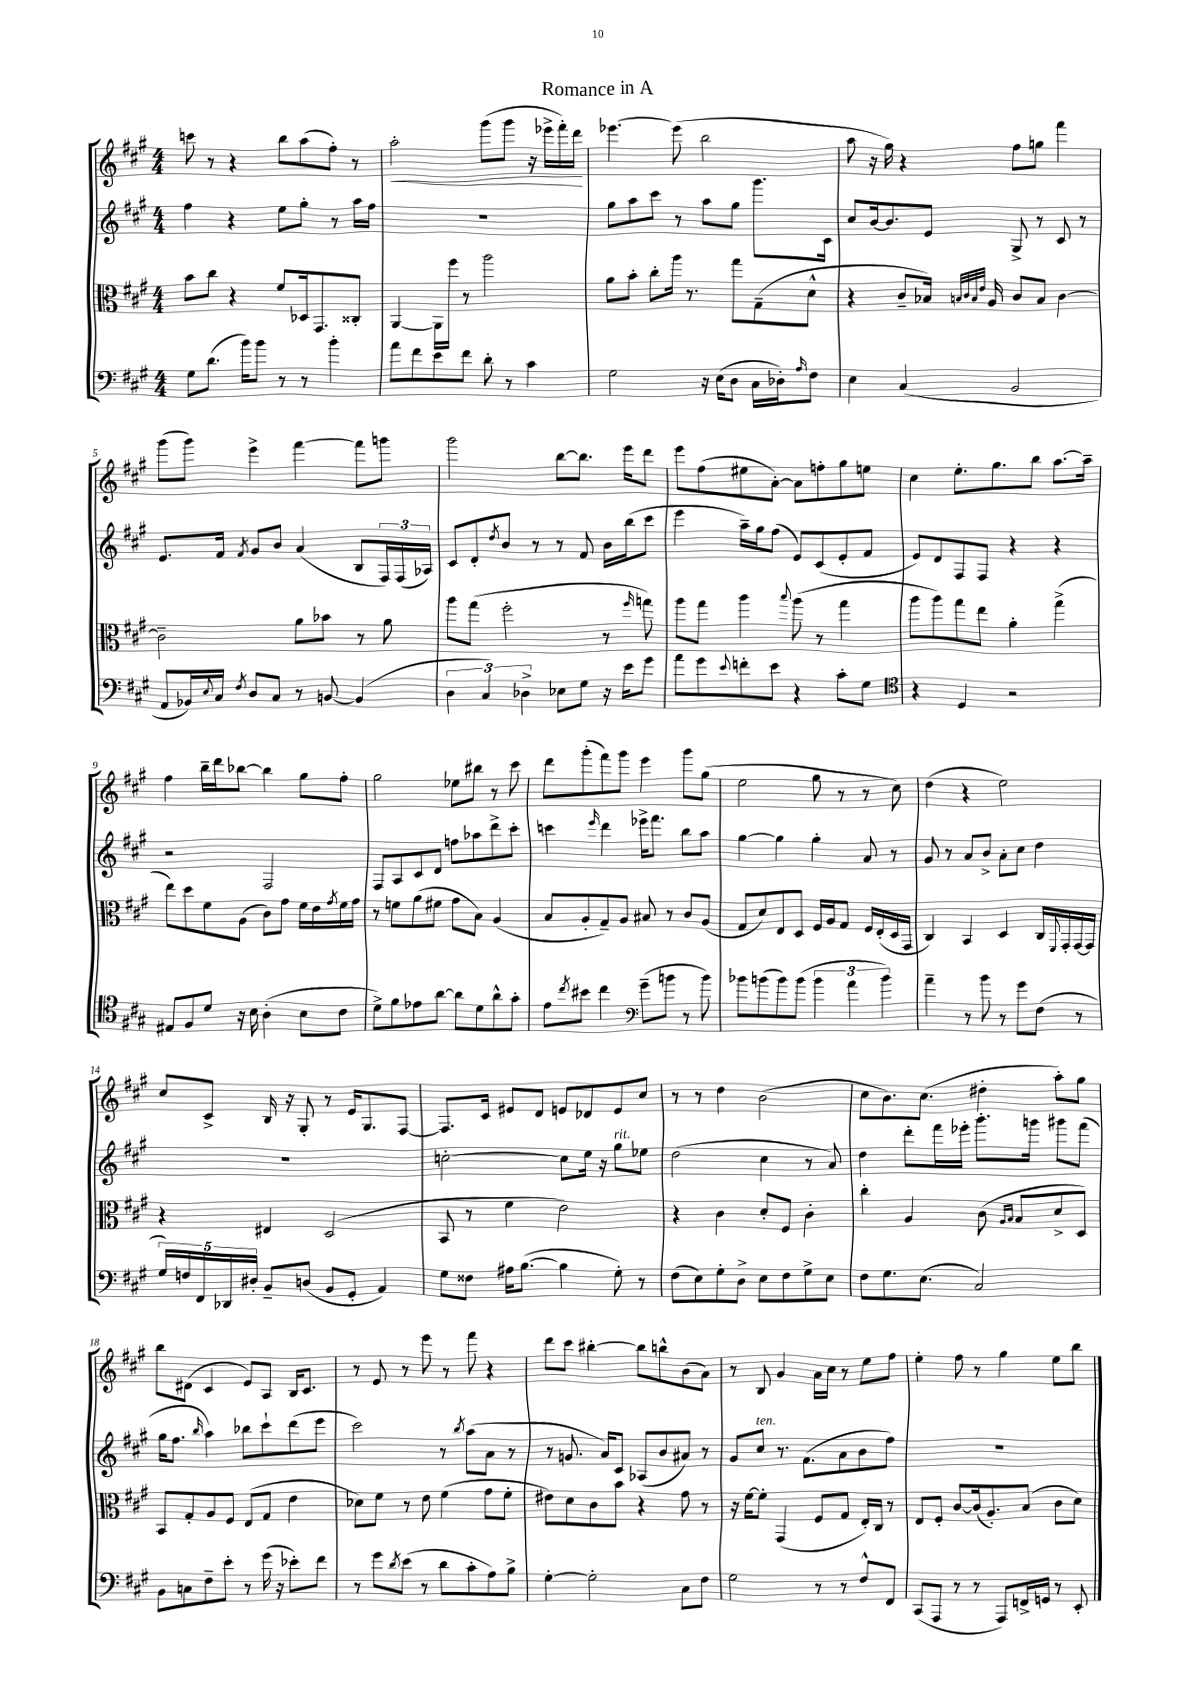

**kern	**kern	**kern	**kern
*staff4	*staff3	*staff2	*staff1
*clefF4	*clefC3	*clefG2	*clefG2
*k[f#c#g#]	*k[f#c#g#]	*k[f#c#g#]	*k[f#c#g#]
*M4/4	*M4/4	*M4/4	*M4/4
8G#	8b	4ff#	8ccc
(8.d	8cc#	.	8r
.	4r	4r	4r
16b)	.	.	.
8b	.	.	.
8r	8f#	8ee	8bb
8r	16D-	8gg#'	(8aa
.	8.GG#	.	.
4b'	.	8r	8ff#')
.	8C##'	16aa	8r
.	.	16ff#	.
=	=	=	=
8a	[4AA	1r	2aa'
8f#	.	.	.
8e	16AA]	.	.
.	16ff#	.	.
8f#	8r	.	.
8d'	2aa	.	(8ggg#
8r	.	.	8ggg#
4c#	.	.	16r
.	.	.	16eee-^
.	.	.	16fff#')
.	.	.	16ddd
=	=	=	=
2G#	8a	8gg#	[4.eee-
.	8b'	8aa	.
.	8cc#'	8ccc#	.
.	16aa	8r	(8eee-]
.	8.r	.	.
16r	.	8aa	2bb
(16E	.	.	.
8D	8gg#	8gg#	.
16C#	(8G#~	8.ggg#	.
16D-')	.	.	.
16qqA	.	.	.
8F#	8d^^	.	.
.	.	16c#	.
=	=	=	=
4E	4r	8cc#	8aa
.	.	[16b	16r
.	.	8.b]	16gg#)
(4C#	8c#~	.	4r
.	16B-)	8e	.
.	32qqB	.	.
.	32qqc#	.	.
.	32qqB	.	.
.	32qqe	.	.
.	16A	.	.
2BB	8c#	8G#^	8ff#
.	8B	8r	8gg
.	[4c#	8c#	4fff#
.	.	8r	.
=	=	=	=
8AA	2c#~]	8.e	(8ggg#
16BB-)	.	.	8ggg#)
8qqE	.	.	.
16C#	.	16f#	.
8qF#	.	8qf#	.
8D	.	8g#	4eee^
8C#	.	8b	.
8r	8a	(4a	[4fff#
[8BB	8b-	.	.
(4BB]	8r	8B	8fff#]
.	8a	24F#)	8ggg
.	.	(24F#	.
.	.	24A-)	.
=	=	=	=
6D	8aa	8c#	2ggg#
.	(8gg#	8d'	.
6C#)	.	.	.
.	.	8qdd	.
.	2ff#'	8b	.
6D-^	.	.	.
.	.	8r	.
8E-	.	8r	[8bb
8G#	.	8f#	8.bb]
16r	8r	16b	.
16e	.	(16bb	16eee
.	16qqff#	.	.
8g#	8gg)	8ccc#	8ddd
=	=	=	=
8a	8aa	4eee	8eee
8g#	8gg#	.	(8ff#
8qqe	.	.	.
8f'	4aa	16aa~)	8ee#
.	.	16gg#	.
8e	.	(8ff#	[8a')
.	8qqbb	.	.
4r	(8aa	8e)	8a]
.	8r	(8c#	8ff'
8c#'	4gg#	8e'	8gg#
8G#	.	8f#	8ee
=	=	=	=
*clefC4	*	*	*
4r	8aa	8e)	4cc#
.	8aa)	8d	.
4D	8gg#	8F#	8.ee'
.	8ee	8F#	.
.	.	.	8.gg#
2r	4a'	4r	.
.	.	.	8bb
.	(4gg#^	4r	[8.aa
.	.	.	16aa~]
=	=	=	=
8E#	8ee)	2r	4ff#
8F#	8dd	.	.
8d	8f#	.	16bb~
.	.	.	16ddd
16r	(8A	.	[8bb-
16B	.	.	.
(4A'	8c#)	2F#	4bb-]
.	8g#	.	.
8B	16f#	.	8gg#
.	16e	.	.
.	8qg#	.	.
8c#	16f#	.	8ff#'
.	16g#	.	.
=	=	=	=
8d^)	8r	8F#	2gg#
8f#	8f	8A	.
8e-	(8a	8c#	.
[8a	8f#	8d	.
8a]	8g#	8ff	8ee-
8d	8B)	8aa-	8bb#
8a^^	(4A	8ddd^	8r
8g#'	.	8ccc#'	8ccc#
=	=	=	=
8e	8B	4ccc	8ddd
8qcc#	.	.	.
8b#	8A'	.	(8ggg#'
.	.	16qqeee	.
4cc#	8G#~)	4ddd	8fff#)
.	8A	.	8ggg#
*clefF4	*	*	*
(8g#~	8B#	16eee-^	4eee
.	.	8.fff#	.
8b	8r	.	.
8r	8c#	8bb	8ggg#
8b)	(8A	8aa	(8gg#
=	=	=	=
8b-	8G#	[4gg#	2ee
(8b	8d)	.	.
8b)	8E	4gg#]	.
(8b	8D	.	.
6b	16F#	4gg#'	8gg#
.	16A	.	.
.	8G#	.	8r
6a	.	.	.
.	16F#	8a	8r
.	(16E'	.	.
6b)	.	.	.
.	16D	8r	8cc#)
.	16GG#	.	.
=	=	=	=
4a~	4C#)	8g#	(4dd
.	.	8r	.
8r	4BB	8a	4r
8b	.	8b^	.
8r	4D	8a'	2ee)
8g#	.	8cc#	.
(8F#	16C#	4dd	.
.	8qqFF#	.	.
.	16GG#'	.	.
8r	[16GG#	.	.
.	16GG#]	.	.
=	=	=	=
20G#)	4r	1r	8cc#
20F	.	.	.
20FF#	.	.	.
.	.	.	8c#^
20DD-	.	.	.
20D#'	.	.	.
8BB~	4E#	.	16B
.	.	.	16r
(8D	.	.	8G#'
8BB	(2D	.	8r
8GG#'	.	.	16e
.	.	.	8.G#
4AA)	.	.	.
.	.	.	[8F#
=	=	=	=
8G#	8BB	[2cc'	8.F#]
8F##	8r	.	.
.	.	.	16c#
16A#	4f#	.	8e#
([8.B	.	.	.
.	.	.	8d
4B]	2e)	8cc]	8e
.	.	16ee	8d-
.	.	16r	.
8G#')	.	8gg#	8e
8r	.	8ee-	8cc#
=	=	=	=
(8F#	4r	(2dd	8r
8E)	.	.	8r
8G#'	4c#	.	4dd
8D^	.	.	.
8E	8d'	4cc#	(2b
8F#	8F#	.	.
8G#^	4c#'	8r	.
8E	.	8a)	.
=	=	=	=
8F#	4cc#'	4dd	8cc#
8.G#	.	.	8.b)
.	4A	8ddd'	.
(8.E	.	.	(8.cc#
.	.	16fff#	.
.	.	16eee-'	.
2C#)	(8c#	8.ggg#'	4dd#'
.	16qqA	.	.
.	16qqB	.	.
.	8B	.	.
.	.	16ggg	.
.	8d^	8ggg#	8aa')
.	8D)	(8fff#	8gg#
=	=	=	=
8BB	8BB	16gg#	8bb
.	.	8.ff#	.
8C	8G#'	.	(8d#
.	.	16qqbb	.
8F#~	8A	4aa)	4c#
8e'	8F#	.	.
8r	(8E	8bb-	8e)
(16g#	8G#	8ccc#`	8A
16r	.	.	.
8e-')	4e	(8ddd	16B
.	.	.	8.c#
8f#	.	8eee	.
=	=	=	=
8r	8d-)	2ccc#)	8r
8g#	8f#	.	8e
8qd	.	.	.
(8e	8r	.	8r
8r	8e	.	8eee
8d	(4f#	8r	8r
.	.	8qbb	.
8c#'	.	(8aa	8fff#
8A)	8g#	8a	4r
8B^	8f#'	8r	.
=	=	=	=
[4G#'	8e#)	8r	8ddd
.	8d	8.g	8ccc#
2G#']	8c#	.	[4bb#'
.	.	16a)	.
.	8b	8c#	.
.	4r	(8A-	8bb#]
.	.	8b	8bb^^
8C#	8g#	8a#)	(8b
8F#	8r	8r	8a)
=	=	=	=
2G#	16r	8g#	8r
.	[16f#	.	.
.	8f#']	8cc#	8B
.	(4GG#	8.r	4g#
.	.	(8.f#	.
8r	8F#	.	16a
.	.	.	16cc#
8r	8G#	8a	8r
8F#^^	16E')	8b	8ee
.	16C#	.	.
8FF#	8r	8ff#)	8ff#
=	=	=	=
(8CC#	8E	1r	4ee'
8AAA	8F#'	.	.
8r	[8c#	.	8ff#
8r	(16c#]	.	8r
.	8.A')	.	.
8AAA)	.	.	4gg#
16FF^	(8B	.	.
16GG	.	.	.
8r	8c#	.	8ee
8EE'	8d)	.	8bb
==	==	==	==
*-	*-	*-	*-
